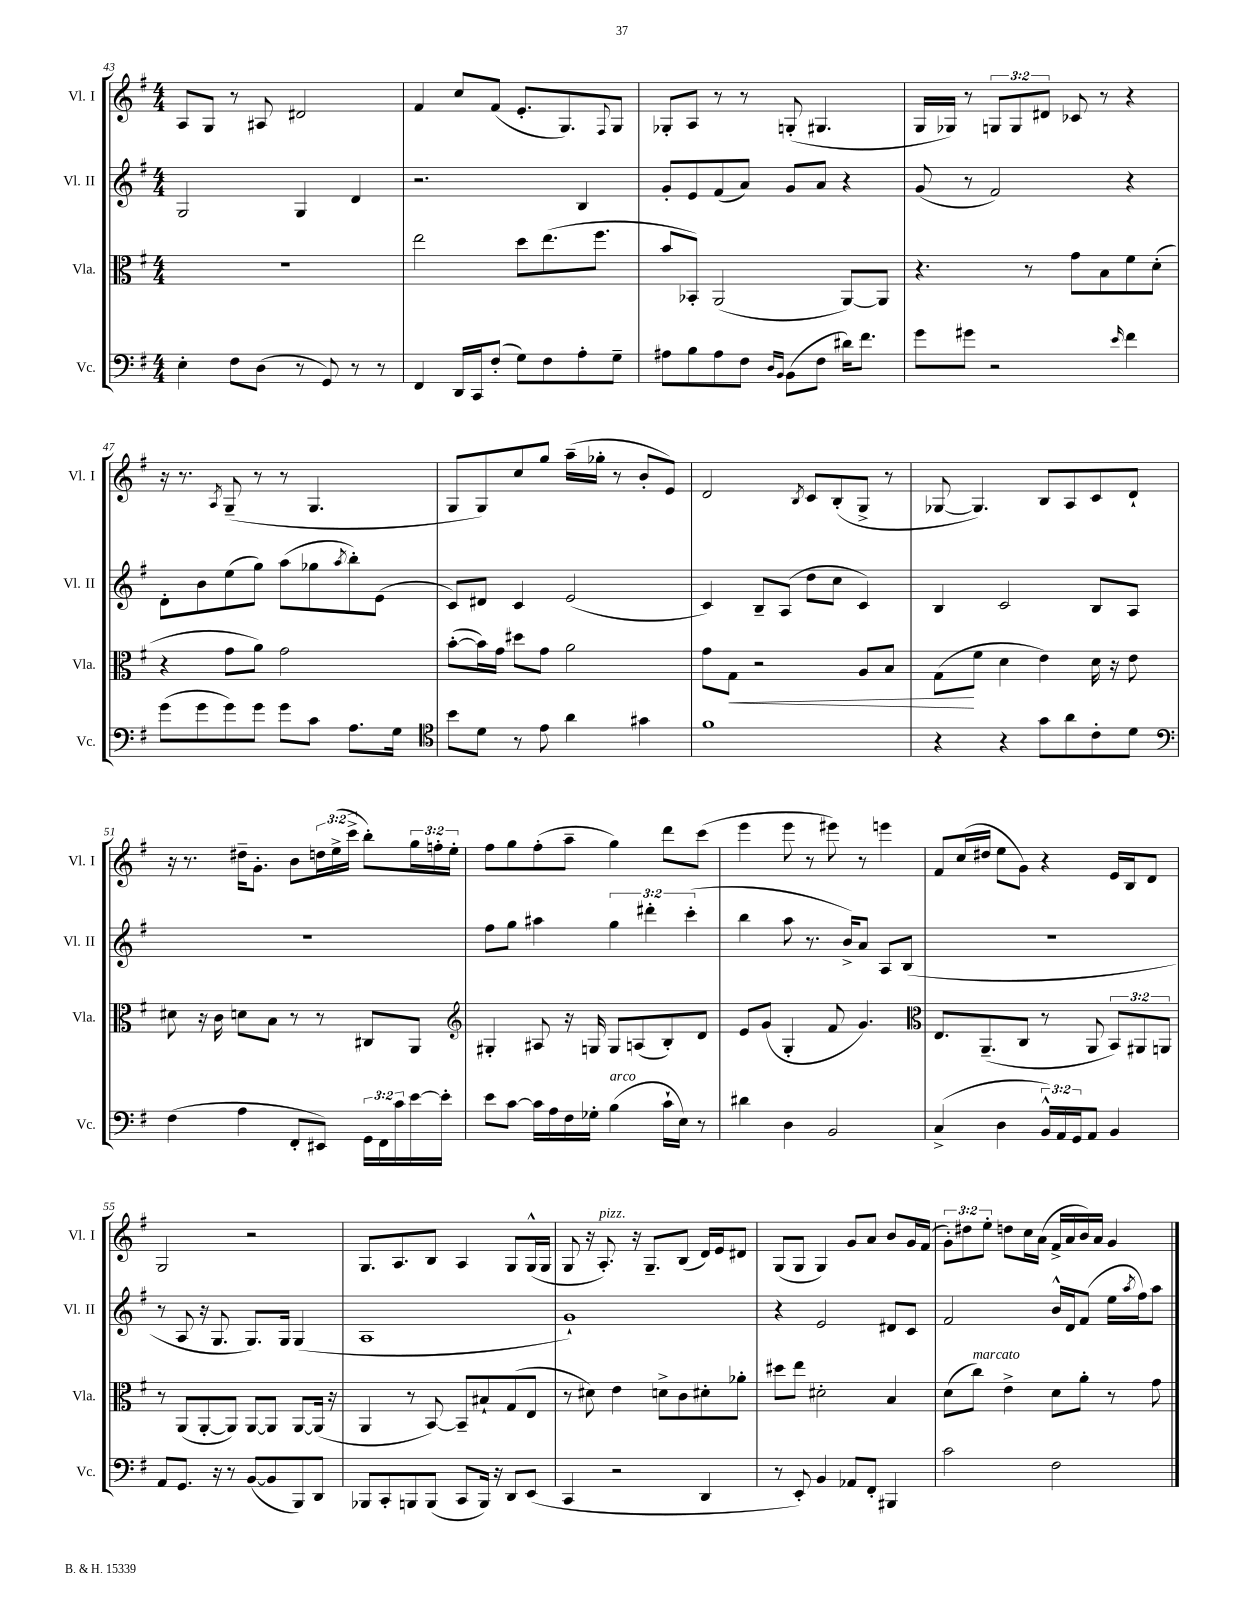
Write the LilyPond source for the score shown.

<<
\new StaffGroup <<
\new Staff = "s0" \with { instrumentName = "Vl. I" shortInstrumentName = "Vl. I" } {
    \clef treble \key g \major \numericTimeSignature \time 4/4 \override Staff.TupletNumber.text = #tuplet-number::calc-fraction-text
    a8 g8 r8 ais8 dis'2 |
    fis'4 c''8 fis'8( e'8.-. g8.) \appoggiatura { fis8 } g8 |
    ges8-. a8 r8 r8 g8-.( gis4. |
    g16 ges16) r8 \tuplet 3/2 { g8 g8 dis'8 } ces'8 r8 r4 |
    r16 r8. \acciaccatura { a8 } g8--( r8 r8 g4. |
    g8 g8) c''8 g''8 a''16--( ges''16-. r8 b'8-. e'8) |
    d'2 \acciaccatura { b8 } c'8 b8-.( g8-> r8 |
    ges8~ ges4.) b8 a8 c'8 d'8-! |
    r16 r8. dis''16-- g'8.-. b'8 \tuplet 3/2 { d''16 e''16->( c'''16-> } b''8-.) \tuplet 3/2 { g''16 f''16-. e''16-. } |
    fis''8 g''8 fis''8-.( a''8-- g''4) d'''8 c'''8( |
    e'''4 e'''8 r8 eis'''8) r8 e'''4 |
    fis'8 c''16( dis''16 e''8 g'8) r4 e'16 b16 d'8 |
    g2 r2 |
    g8. a8. b8 a4 g8 g16-^( g16 |
    g8 r16 a8.-.^\markup { \italic "pizz." }) r16 g8.-- b8( d'16) e'16 dis'8 |
    g8( g8 g4) g'8 a'8 b'8 g'16 fis'16( |
    \tuplet 3/2 { g'8-.) dis''8 e''8-. } d''8 c''16 a'16( fis'16-> a'16 b'16) a'16 g'4 \bar "|." |
}
\new Staff = "s1" \with { instrumentName = "Vl. II" shortInstrumentName = "Vl. II" } {
    \clef treble \key g \major \numericTimeSignature \time 4/4 \override Staff.TupletNumber.text = #tuplet-number::calc-fraction-text
    g2 g4 d'4 |
    r2. b4 |
    g'8-. e'8 fis'8( a'8) g'8 a'8 r4 |
    g'8( r8 fis'2) r4 |
    d'8-. b'8 e''8( g''8) a''8( ges''8 \acciaccatura { a''8 } b''8-.) e'8( |
    c'8) dis'8 c'4 e'2( |
    c'4) b8-- a8( d''8 c''8 c'4) |
    b4 c'2 b8 a8 |
    R1 |
    fis''8 g''8 ais''4 \tuplet 3/2 { g''4 dis'''4-. c'''4-.( } |
    b''4 a''8 r8. b'16->) a'8 a8 b8( |
    R1 |
    r8 a8 r16 g8. g8.) g16 g4( |
    a1 |
    g'1-!) |
    r4 e'2 dis'8 c'8 |
    fis'2 b'16-^ d'16 fis'8( e''16 \acciaccatura { a''8 } fis''16) a''8 \bar "|." |
}
\new Staff = "s2" \with { instrumentName = "Vla." shortInstrumentName = "Vla." } {
    \clef alto \key g \major \numericTimeSignature \time 4/4 \override Staff.TupletNumber.text = #tuplet-number::calc-fraction-text
    r1 |
    e''2 d''8 e''8.( fis''8. |
    b'8 bes,8-.) a,2( a,8~) a,8 |
    r4. r8 g'8 b8 fis'8 d'8-.( |
    r4 g'8 a'8) g'2 |
    b'8~-.( b'16) g'16 dis''8 g'8 a'2 |
    g'8 g8\< r2 a8 b8 |
    g8\!( fis'8 d'4 e'4) d'16 r16 e'8 |
    dis'8 r16 c'16 d'8 b8 r8 r8 cis8 a,8 |
    \clef treble gis4-. ais8 r16 g16 g8 a8( b8-.) d'8 |
    e'8 g'8( g4-. fis'8 g'4.) |
    \clef alto e8. a,8.--( c8 r8 a,8 \tuplet 3/2 { b,8) ais,8 a,8 } |
    r8 a,8( a,8~-. a,8) a,8~ a,8 a,8~ a,16( r16 |
    a,4 r8 b,8~) b,8-- bis8-! g8( e8 |
    r8 dis'8) e'4 d'8-> c'8 dis'8-. aes'8-. |
    dis''8 e''8 dis'2-. b4 |
    d'8( c''8^\markup { \italic "marcato" }) e'4-> d'8 a'8-. r8 g'8 \bar "|." |
}
\new Staff = "s3" \with { instrumentName = "Vc." shortInstrumentName = "Vc." } {
    \clef bass \key g \major \numericTimeSignature \time 4/4 \override Staff.TupletNumber.text = #tuplet-number::calc-fraction-text
    e4-. fis8 d8( r8 g,8) r8 r8 |
    fis,4 d,16 c,16 fis8-.( g8) fis8 a8-. g8-- |
    ais8 b8 ais8 fis8 \grace { d16 b,16 } b,8( fis8 dis'16) fis'8. |
    g'8 gis'8 r2 \grace { e'16 } fis'4 |
    g'8( g'8 g'8) g'8 g'8 c'8 a8. g16 |
    \clef tenor b'8 d'8 r8 e'8 a'4 gis'4 |
    fis'1 |
    r4 r4 g'8 a'8 c'8-. d'8 |
    \clef bass fis4( a4 fis,8-. eis,8) \tuplet 3/2 { g,16 fis,16 c'16 } e'16~ e'16-. |
    e'8 c'8~ c'16 a16 fis16 ges16-. b4^\markup { \italic "arco" }( c'16-! e16) r8 |
    dis'4 d4 b,2 |
    c4->( d4 \tuplet 3/2 { b,16-^) a,16 g,16 } a,8 b,4 |
    a,8 g,8. r16 r8 b,8~( b,8 b,,8) d,8 |
    bes,,8 c,8-. b,,8 b,,8( c,8 b,,16) r16 d,8 e,8( |
    c,4 r2 d,4 |
    r8 e,8-.) b,4 aes,8 fis,8-. bis,,4 |
    c'2 fis2 \bar "|." |
}
>>
>>
\layout { \context { \Score currentBarNumber = #43 } }
